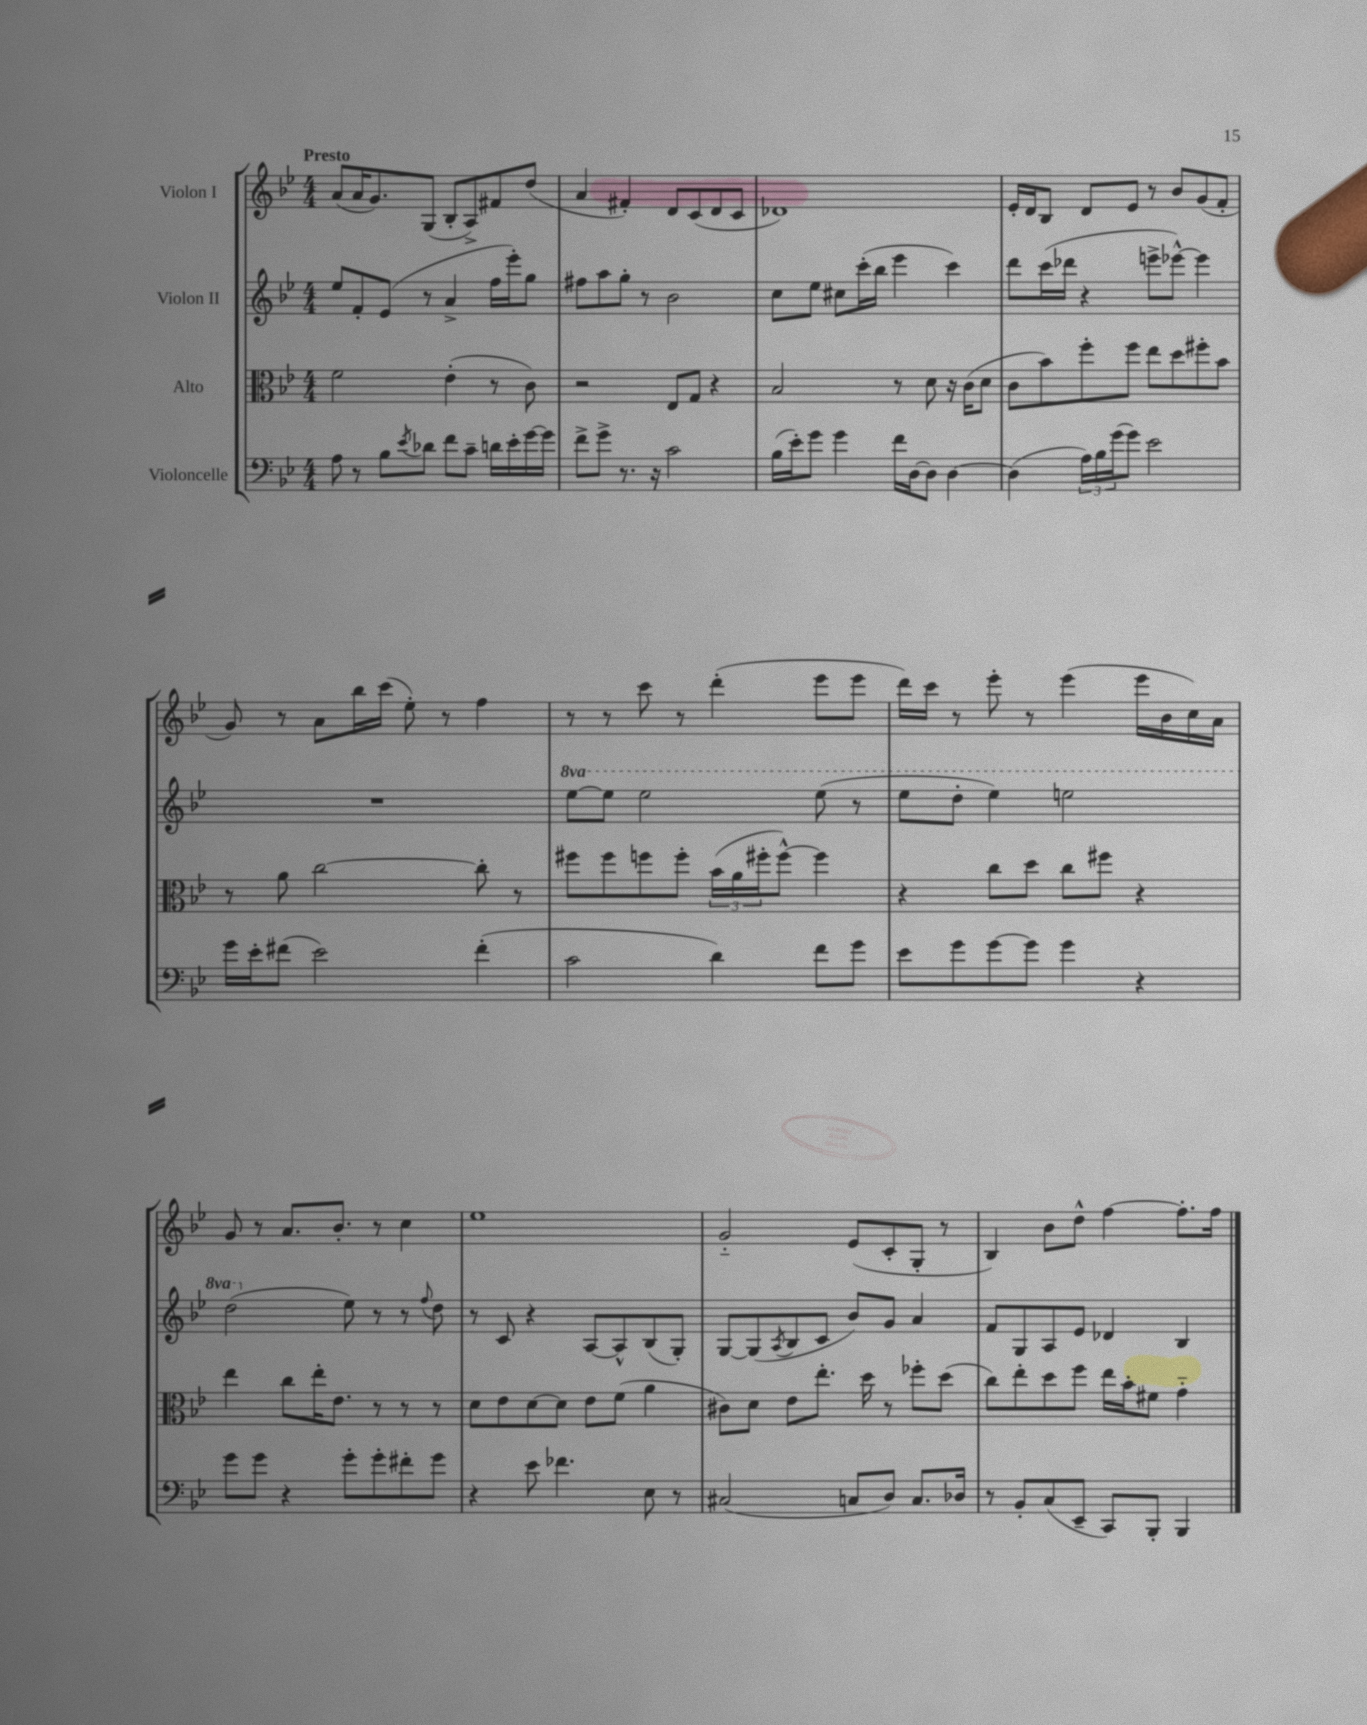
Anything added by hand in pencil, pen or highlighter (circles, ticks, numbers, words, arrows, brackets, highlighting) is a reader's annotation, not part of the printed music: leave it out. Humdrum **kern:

**kern	**kern	**kern	**kern
*staff4	*staff3	*staff2	*staff1
*clefF4	*clefC3	*clefG2	*clefG2
*k[b-e-]	*k[b-e-]	*k[b-e-]	*k[b-e-]
*M4/4	*M4/4	*M4/4	*M4/4
8A	2f	8ee-	(8a
8r	.	8f'	16a
.	.	.	8.g)
8B-	.	(8e-	.
8qe-	.	.	.
8d-	.	8r	(8G
8f	(4e-'	4a^	8B-'
8c~	.	.	8A^)
16d	8r	16ff	8f#
16e-'	.	16eee-')	.
[16g	8c)	8gg	(8dd
16g]	.	.	.
=	=	=	=
8f^	2r	8ff#	4a
8g^	.	8aa	.
8.r	.	8gg'	4f#')
.	.	8r	.
16r	.	.	.
2c	8E-	2b-	8d
.	8G	.	(8c
.	4r	.	8d
.	.	.	8c
=	=	=	=
(16B-	2B-	8cc	1d-)
16e-')	.	.	.
8g	.	8ee-	.
4g	.	8cc#	.
.	.	(16ccc'	.
.	.	16bb-	.
16f	8r	4eee-	.
[16D	.	.	.
8D]	8d	.	.
[4D	16r	4ccc)	.
.	(16c	.	.
.	8d	.	.
=	=	=	=
(4D]	8c	8ddd	16e-'
.	.	.	16d
.	8b-)	(16ccc	8B-
.	.	16ddd-	.
24A)	8ff'	4r	8d
24B-	.	.	.
(24g	.	.	.
8g)	8ff	.	8e-
2e-	8ee-	8eee^	8r
.	8dd	[8eee-^^)	8b-
.	8ff#'	4eee-]	(8g
.	8b-	.	8f'
=	=	=	=
16g	8r	1r	8g)
16e-'	.	.	.
(8f#	8a	.	8r
2e-)	[2cc	.	8a
.	.	.	16bb-
.	.	.	(16ccc
.	.	.	8ee-')
.	.	.	8r
(4f#'	8cc']	.	4ff
.	8r	.	.
=	=	=	=
2c	8ff#	[8eee-	8r
.	8ff#	8eee-]	8r
.	8ff	2eee-	8ccc
.	8ff'	.	8r
4d)	(24b-	.	(4ddd'
.	24a	.	.
.	24ff#'	.	.
.	[8ff#^^)	.	.
8f	4ff#]	(8eee-	8eee-
8g	.	8r	8eee-
=	=	=	=
8e-	4r	8eee-	16ddd)
.	.	.	16ccc
8g	.	8ddd'	8r
[8g	8cc	4eee-)	8eee-'
8g]	8dd	.	8r
4g	8cc	2eee	(4eee-
.	8ff#	.	.
4r	4r	.	16eee-
.	.	.	16b-
.	.	.	16cc)
.	.	.	16a
=	=	=	=
8g	4ee-	(2ddd	8g
8g	.	.	8r
4r	8cc	.	8.a
.	16ee-'	.	.
.	8.e-	.	8.b-'
8g'	.	8ee-)	.
8g'	8r	8r	8r
8f#'	8r	8r	4cc
.	.	8qqff	.
8g	8r	8dd	.
=	=	=	=
4r	8d	8r	1ee-
.	8e-	8c	.
8e-	[8d	4r	.
4.f-	8d]	.	.
.	8e-	[8A	.
.	(8f	8A^^]	.
8E-	4a	(8B-	.
8r	.	8G')	.
=	=	=	=
(2C#	8c#)	[8G	2g'~
.	8d	(8G]	.
.	.	8qA	.
.	8e-	8B-	.
.	8.ee-'	8c	.
8C	.	8b-)	(8e-
.	16dd	.	.
8D)	8r	8g	8c'
8.C	8ff-'	4a	8G'
.	(8dd	.	8r
16D-	.	.	.
=	=	=	=
8r	8cc)	8f	4B-)
8BB-'	8ee-'	8G	.
(8C	8dd	8A	8b-
8EE-~	8ff	8e-	8dd^^
8CC)	16ee-	4d-	[4ff
.	16b-'	.	.
8BBB-'	8f#	.	.
4BBB-	4g'~	4B-	8.ff']
.	.	.	16ff
==	==	==	==
*-	*-	*-	*-
